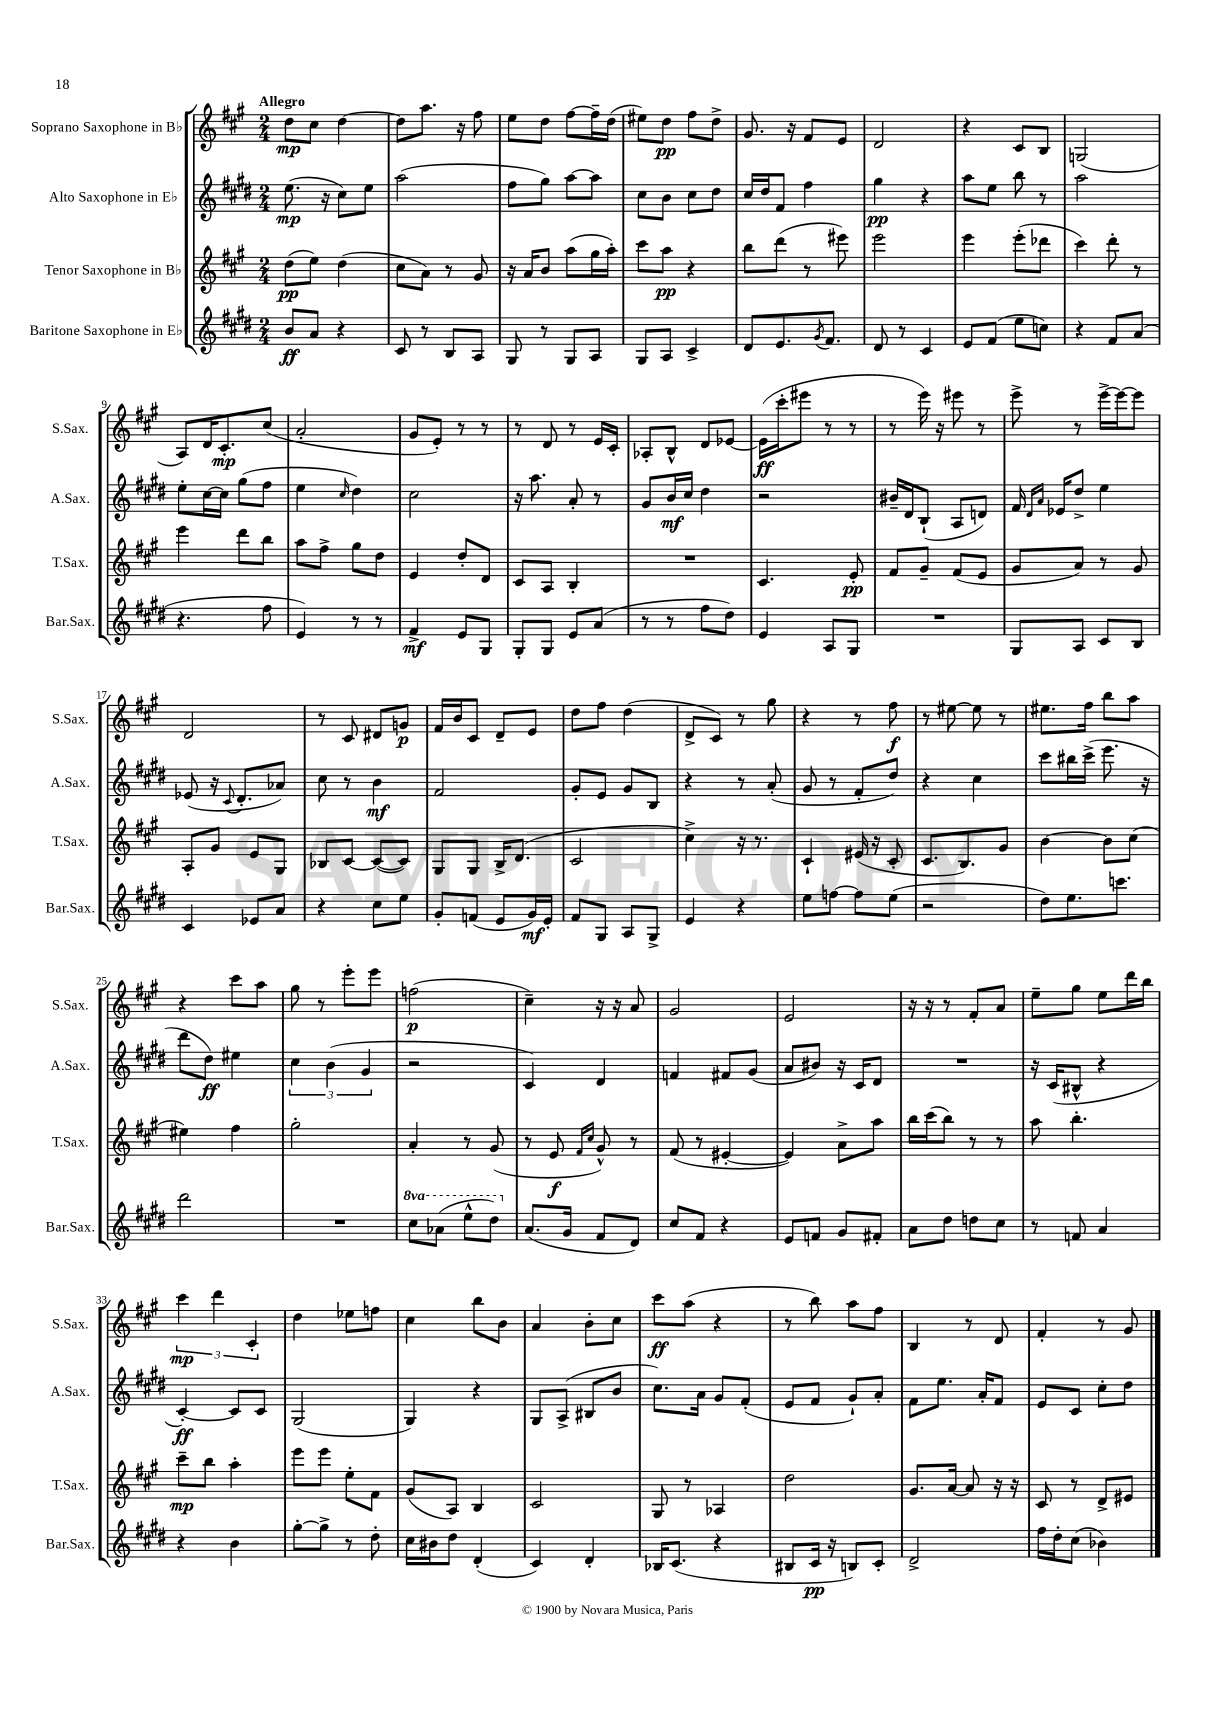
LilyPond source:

<<
\new StaffGroup <<
\new Staff = "s0" \with { instrumentName = "Soprano Saxophone in Bb" shortInstrumentName = "S.Sax." } {
    \clef treble \key a \major \numericTimeSignature \time 2/4 \tempo "Allegro"
    d''8\mp cis''8 d''4~ |
    d''8 a''8. r16 fis''8 |
    e''8 d''8 fis''8~ fis''16-- d''16( |
    eis''8) d''8\pp fis''8 d''8-> |
    gis'8. r16 fis'8 e'8 |
    d'2 |
    r4 cis'8 b8 |
    g2( |
    a8) d'16 cis'8.-.\mp cis''8( |
    a'2-. |
    gis'8 e'8-.) r8 r8 |
    r8 d'8 r8 e'16 cis'16-. |
    aes8-. b8-^ d'8 ees'8~ |
    ees'16\ff( cis'''16-. eis'''8 r8 r8 |
    r8 e'''16) r16 eis'''8 r8 |
    e'''8-> r8 e'''16~-> e'''16~ e'''8 |
    d'2 |
    r8 cis'8 dis'8 g'8\p |
    fis'16 b'16 cis'8 d'8-- e'8 |
    d''8 fis''8 d''4( |
    d'8-> cis'8) r8 gis''8 |
    r4 r8 fis''8\f |
    r8 eis''8~ eis''8 r8 |
    eis''8. fis''16 b''8 a''8 |
    r4 cis'''8 a''8 |
    gis''8 r8 e'''8-. e'''8 |
    f''2\p( |
    cis''4--) r16 r16 a'8 |
    gis'2 |
    e'2 |
    r16 r16 r8 fis'8-. a'8 |
    e''8-- gis''8 e''8 d'''16 b''16 |
    \tuplet 3/2 { cis'''4\mp d'''4 cis'4-. } |
    d''4 ees''8 f''8 |
    cis''4 b''8 b'8 |
    a'4 b'8-. cis''8 |
    cis'''8\ff a''8( r4 |
    r8 b''8) a''8 fis''8 |
    b4 r8 d'8 |
    fis'4-. r8 gis'8 \bar "|." |
}
\new Staff = "s1" \with { instrumentName = "Alto Saxophone in Eb" shortInstrumentName = "A.Sax." } {
    \clef treble \key e \major \numericTimeSignature \time 2/4
    e''8.\mp( r16 cis''8) e''8 |
    a''2( |
    fis''8 gis''8) a''8~ a''8 |
    cis''8 b'8 cis''8 dis''8 |
    cis''16 dis''16 fis'8 fis''4 |
    gis''4\pp r4 |
    a''8 e''8 b''8 r8 |
    a''2 |
    e''8-. cis''16~ cis''16 gis''8( fis''8 |
    e''4 \grace { cis''16 } dis''4) |
    cis''2 |
    r16 a''8. a'8-. r8 |
    gis'8 b'16\mf cis''16 dis''4 |
    r2 |
    bis'16-- dis'16 b8-!( a8 d'8) |
    fis'16 \grace { dis'16 a'16 } ees'16 dis''8-> e''4 |
    ees'8( r16 \appoggiatura { cis'8 } dis'8.-. aes'8) |
    cis''8 r8 b'4\mf |
    fis'2 |
    gis'8-. e'8 gis'8 b8 |
    r4 r8 a'8-.( |
    gis'8 r8 fis'8-. dis''8) |
    r4 cis''4 |
    cis'''8 bis''16 cis'''16->( e'''8. r16 |
    dis'''8 dis''8\ff) eis''4 |
    \tuplet 3/2 { cis''4 b'4( gis'4 } |
    r2 |
    cis'4) dis'4 |
    f'4 fis'8 gis'8( |
    a'8 bis'8) r16 cis'16 dis'8 |
    R2 |
    r16 cis'16( bis8-^ r4 |
    cis'4~-.\ff) cis'8 cis'8 |
    gis2( |
    gis4) r4 |
    gis8 a8->( bis8 b'8 |
    cis''8.) a'16 gis'8 fis'8-.( |
    e'8 fis'8 gis'8-!) a'8-. |
    fis'8 e''8. a'16-. fis'8 |
    e'8 cis'8 cis''8-. dis''8 \bar "|." |
}
\new Staff = "s2" \with { instrumentName = "Tenor Saxophone in Bb" shortInstrumentName = "T.Sax." } {
    \clef treble \key a \major \numericTimeSignature \time 2/4
    d''8\pp( e''8) d''4( |
    cis''8 a'8) r8 gis'8 |
    r16 a'16 b'8 a''8( gis''16 a''16-.) |
    cis'''8 a''8\pp r4 |
    b''8 d'''8( r8 eis'''8) |
    e'''2 |
    e'''4 e'''8-.( des'''8 |
    cis'''4) d'''8-. r8 |
    e'''4 d'''8 b''8 |
    a''8 fis''8-> gis''8 d''8 |
    e'4 d''8-. d'8 |
    cis'8 a8 b4-. |
    R2 |
    cis'4. e'8-.\pp |
    fis'8 gis'8-- fis'8( e'8 |
    gis'8 a'8) r8 gis'8 |
    a8-. gis'8 e'8 gis8 |
    bes8 cis'8~ cis'8~( cis'8) |
    gis8 gis8 b16-> d'8.( |
    cis'2 |
    cis''4->) r16 r8. |
    cis'4-! eis'16( r16 cis'8-. |
    cis'8. b8.) gis'8 |
    b'4~ b'8 cis''8( |
    eis''4) fis''4 |
    gis''2-. |
    a'4-. r8 gis'8( |
    r8 e'8\f \grace { fis'16 cis''16 } gis'8-^) r8 |
    fis'8( r8 eis'4~-. |
    eis'4) a'8-> a''8 |
    b''16 cis'''16( b''8) r8 r8 |
    a''8 b''4.-. |
    cis'''8--\mp b''8 a''4-. |
    e'''8 e'''8 e''8-. fis'8 |
    gis'8( a8) b4 |
    cis'2 |
    gis8 r8 aes4 |
    d''2 |
    gis'8. a'16~ a'8 r16 r16 |
    cis'8 r8 d'8-> eis'8 \bar "|." |
}
\new Staff = "s3" \with { instrumentName = "Baritone Saxophone in Eb" shortInstrumentName = "Bar.Sax." } {
    \clef treble \key e \major \numericTimeSignature \time 2/4 \set Staff.ottavationMarkups = #ottavation-simple-ordinals
    b'8\ff a'8 r4 |
    cis'8 r8 b8 a8 |
    gis8 r8 gis8 a8 |
    gis8 a8 cis'4-> |
    dis'8 e'8. \acciaccatura { gis'8 } fis'8. |
    dis'8 r8 cis'4 |
    e'8 fis'8( e''8 c''8) |
    r4 fis'8 a'8( |
    r4. fis''8 |
    e'4) r8 r8 |
    fis'4->\mf e'8 gis8 |
    gis8-. gis8 e'8 a'8( |
    r8 r8 fis''8 dis''8) |
    e'4 a8 gis8 |
    R2 |
    gis8 a8 cis'8 b8 |
    cis'4 ees'8 a'8 |
    r4 cis''8 e''8 |
    gis'8-. f'8( e'8 gis'16\mf) e'16-. |
    fis'8 gis8 a8 gis8-> |
    e'4 r4 |
    e''8 f''8~ f''8 e''8( |
    r2 |
    dis''8) e''8. c'''8. |
    dis'''2 |
    R2 |
    \ottava #1 cis'''8 aes''8( e'''8-^ dis'''8) \ottava #0 |
    a'8.( gis'16 fis'8 dis'8) |
    cis''8 fis'8 r4 |
    e'8 f'8 gis'8 fis'8-. |
    a'8 dis''8 d''8 cis''8 |
    r8 f'8 a'4 |
    r4 b'4 |
    gis''8~-. gis''8-> r8 dis''8-. |
    cis''16 bis'16 dis''8 dis'4-.( |
    cis'4) dis'4-. |
    bes16 cis'8.( r4 |
    bis8 cis'16\pp r16 b8) cis'8-. |
    dis'2-> |
    fis''16 dis''16-. cis''8( bes'4) \bar "|." |
}
>>
>>
